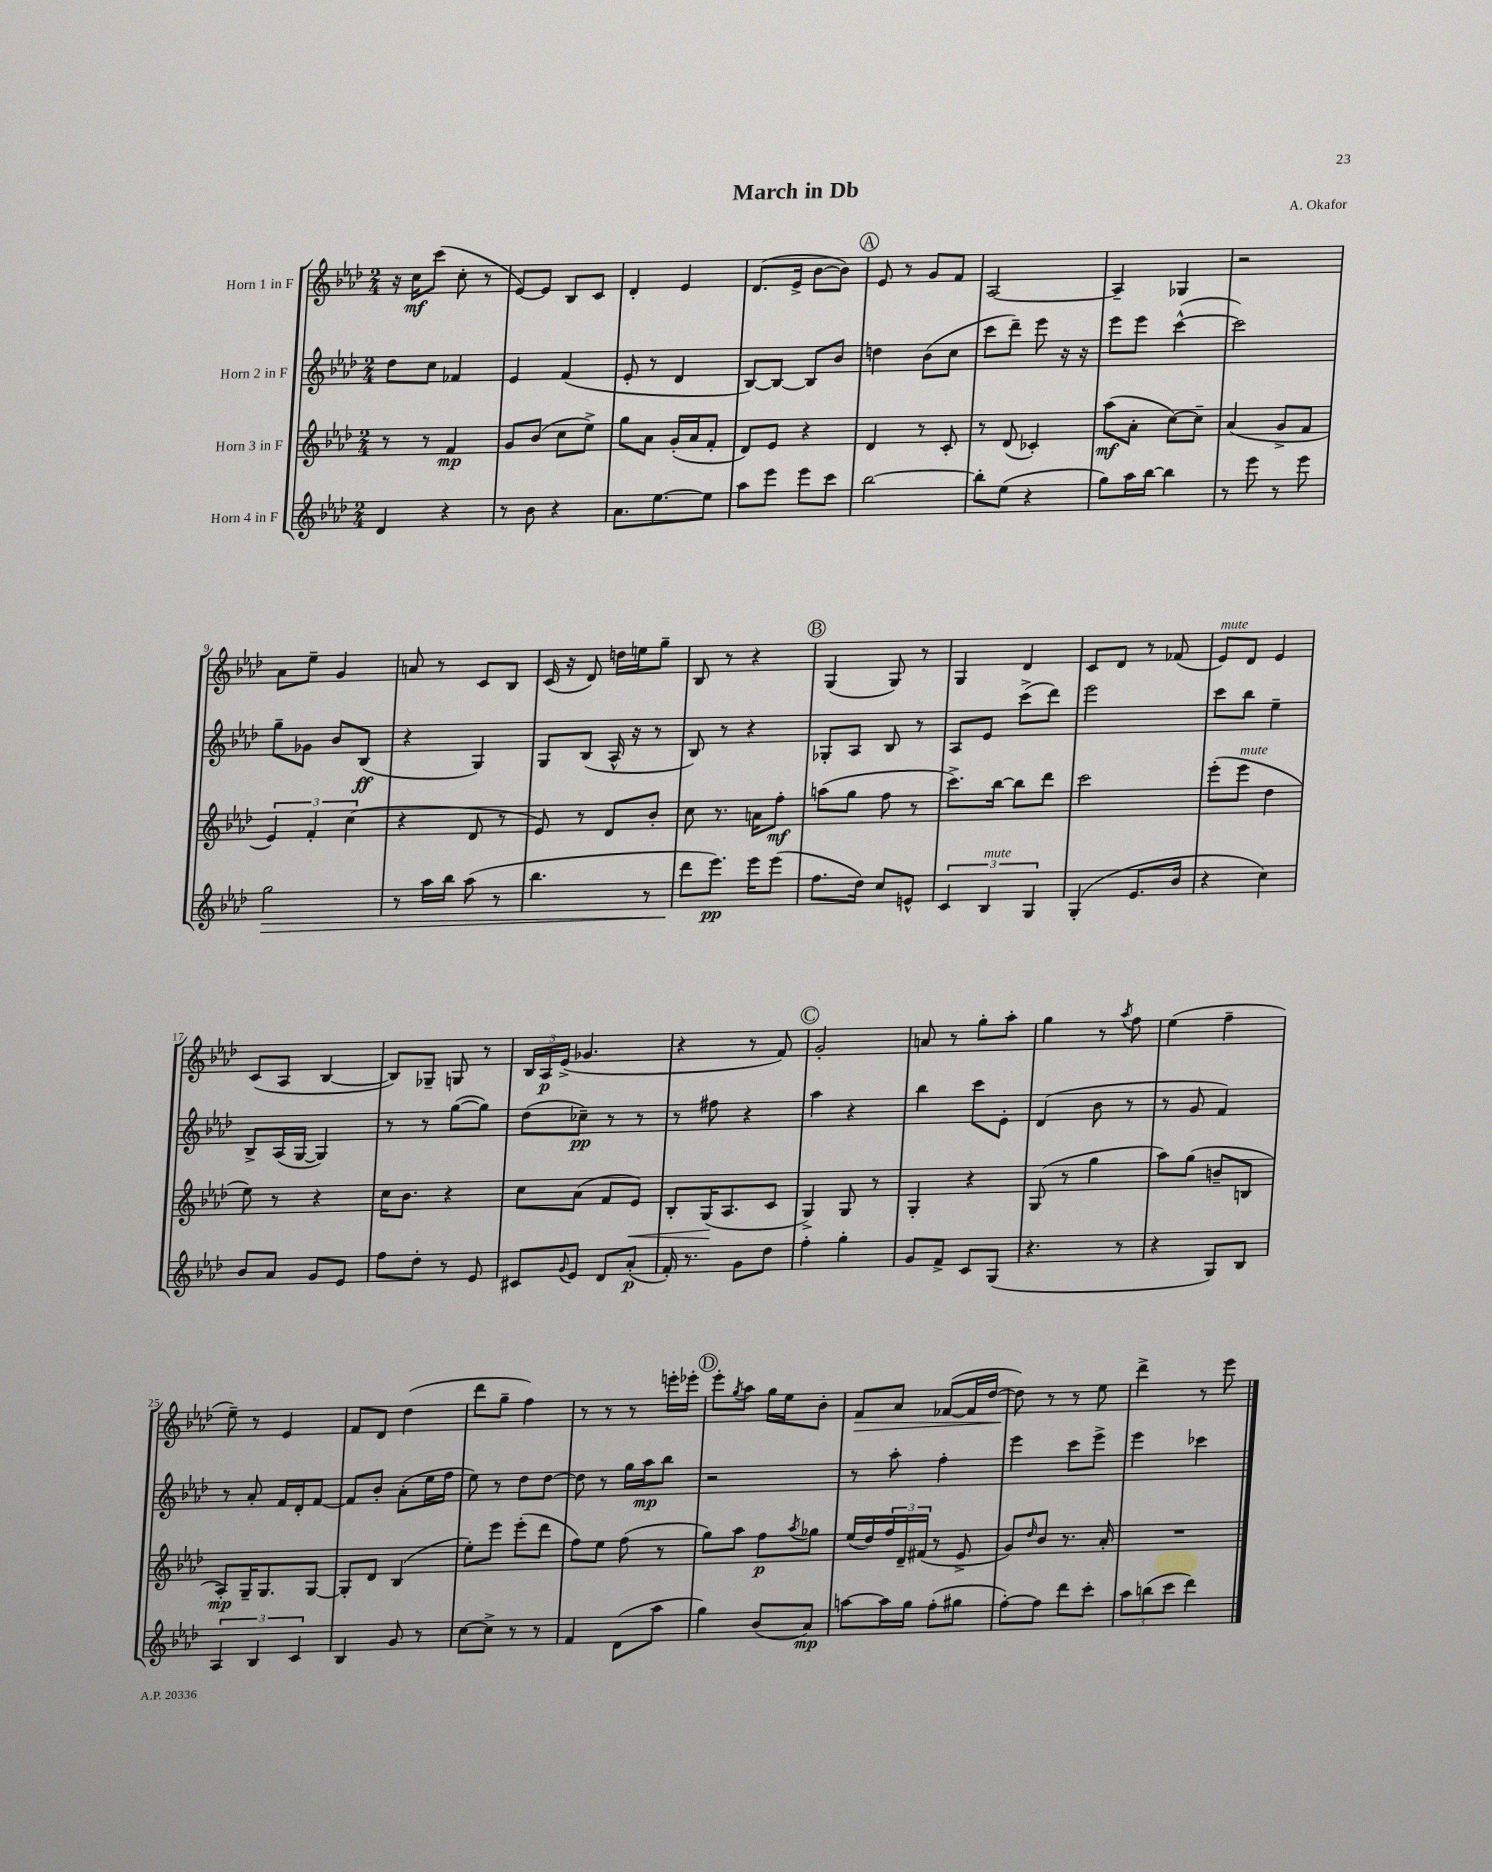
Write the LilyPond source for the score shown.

\header { title = "March in Db" composer = "A. Okafor" }
<<
\new StaffGroup <<
\new Staff = "s0" \with { instrumentName = "Horn 1 in F" } {
    \clef treble \key aes \major \numericTimeSignature \time 2/4
    r16 c''16\mf c'''8( c''8-. r8 |
    ees'8~) ees'8 bes8 c'8 |
    des'4-. ees'4 |
    des'8.( ees'16-> bes'8~ bes'8) |
    \mark \markup { \circle "A" } ees'8 r8 g'8 f'8 |
    aes2~ |
    aes4-- ges4 |
    r2 |
    aes'8 ees''8-- g'4 |
    a'8 r8 c'8 bes8 |
    c'16( r16 des'8) d''16 e''16 g''8-- |
    bes8 r8 r4 |
    \mark \markup { \circle "B" } g4( g8) r8 |
    g4 des'4 |
    c'8 des'8 r8 fes'8( |
    ees'8^\markup { \italic "mute" }) des'8 ees'4 |
    c'8( aes8 bes4~ |
    bes8) ges8-- g8 r8 |
    \tuplet 3/2 { bes16 aes16\p ees'16->( } ges'4. |
    r4 r8 f'8) |
    \mark \markup { \circle "C" } g'2-. |
    a'8 r8 g''8-. aes''8-. |
    g''4 r8 \acciaccatura { aes''8 } f''8 |
    ees''4( f''4-- |
    ees''8--) r8 ees'4 |
    f'8 des'8 des''4( |
    des'''8 g''8-- f''4) |
    r8 r8 r8 e'''16-. ees'''16-. |
    \mark \markup { \circle "D" } ees'''8-. \acciaccatura { g''8 } aes''8 g''16 ees''16 bes'8-. |
    f'8\> aes'8 fes'8~( fes'16 des''16~ |
    des''8\!) r8 r8 ees''8 |
    des'''4-> r8 ees'''8 \bar "|." |
}
\new Staff = "s1" \with { instrumentName = "Horn 2 in F" } {
    \clef treble \key aes \major \numericTimeSignature \time 2/4
    des''8 c''8 fes'4 |
    ees'4 f'4( |
    ees'8-. r8 des'4 |
    bes8~) bes8~ bes8 bes'8 |
    \mark \markup { \circle "A" } d''4 bes'8( c''8 |
    c'''8 des'''8--) ees'''8 r16 r16 |
    ees'''8 ees'''8 c'''4~-^( |
    c'''2) |
    g''8-- ges'8 bes'8 bes8\ff( |
    r4 g4) |
    g8 bes8( aes16-^ r16 r8 |
    bes8) r8 r4 |
    \mark \markup { \circle "B" } ges8-. aes8 bes8 r8 |
    aes8 ees'8 c'''8->( des'''8) |
    ees'''2 |
    c'''8 bes''8 ees''4-- |
    bes8-> aes16( g16~ g4) |
    r8 r8 g''8~( g''8) |
    des''8( ces''8--\pp) r8 r8 |
    r8 fis''8 r4 |
    \mark \markup { \circle "C" } aes''4 r4 |
    bes''4 c'''8 ees'8-. |
    des'4( bes'8 r8 |
    r8 g'8 f'4) |
    r8 aes'8-. f'16 des'16-. f'8~ |
    f'8 bes'8-. aes'8-.( ees''16 f''16 |
    ees''8) r8 des''8 des''8~ |
    des''8 r8 g''16 aes''16\mp bes''8 |
    \mark \markup { \circle "D" } r2 |
    r8 aes''8-. f''4-. |
    ees'''4 c'''8 ees'''8-> |
    ees'''4 ces'''4 \bar "|." |
}
\new Staff = "s2" \with { instrumentName = "Horn 3 in F" } {
    \clef treble \key aes \major \numericTimeSignature \time 2/4
    r8 r8 f'4\mp |
    g'8 bes'8( c''8 ees''8->) |
    g''8 aes'8 g'16-.( aes'16 f'8-. |
    des'8) ees'8 r4 |
    \mark \markup { \circle "A" } des'4 r8 c'8-. |
    r8 des'8( ces'4-.) |
    aes''8\mf( aes'8-. c''8~) c''8-- |
    aes'4( g'8-> f'8 |
    \tuplet 3/2 { ees'4) f'4-. c''4( } |
    r4 des'8 r8 |
    ees'8) r8 des'8 bes'8-. |
    c''8 r8. a'16 f''8-.\mf |
    \mark \markup { \circle "B" } a''8( g''8 f''8 r8 |
    c'''8.->) bes''16~ bes''8 des'''8 |
    c'''2 |
    ees'''8-.( ees'''8^\markup { \italic "mute" } des''4 |
    ees''8) r8 r4 |
    c''16 bes'8. r4 |
    c''8 aes'8( f'8 ees'8\<) |
    bes8-. g16\!( aes8. c'8 |
    \mark \markup { \circle "C" } g4->) g8 r8 |
    g4-. r4 |
    g8( r8 g''4 |
    aes''8) g''8( b'8-- b8 |
    aes8-.\mp) g16-- g8. g8~ |
    g8-. des'8 bes4( |
    ees''8-.) ees'''8 ees'''8-.( des'''8 |
    f''8) ees''8 f''8( r8 |
    \mark \markup { \circle "D" } g''8) aes''8 f''8\p \acciaccatura { aes''8 } ges''8 |
    ees''16( des''16) \tuplet 3/2 { f''16 des'16-- fis'16( } r8 ees'8-> |
    g'8) \grace { des''16 } bes'8 r8. aes'16-. |
    R2 \bar "|." |
}
\new Staff = "s3" \with { instrumentName = "Horn 4 in F" } {
    \clef treble \key aes \major \numericTimeSignature \time 2/4
    des'4 r4 |
    r8 bes'8 r4 |
    aes'8. ees''8.~ ees''8 |
    aes''8 ees'''8 ees'''8 c'''8 |
    \mark \markup { \circle "A" } bes''2~ |
    bes''8-. ees''8( r4 |
    g''8) aes''16 bes''16~ bes''4 |
    r8 ees'''8 r8 ees'''8 |
    g''2\> |
    r8 aes''16 bes''16 aes''8( r8 |
    bes''4. r8 |
    des'''8\! ees'''8.\pp) ees'''16 ees'''8( |
    \mark \markup { \circle "B" } f''8. des''16) c''8 e'8-^ |
    \tuplet 3/2 { c'4 bes4^\markup { \italic "mute" } g4 } |
    g4-.( ees'8. bes'16 |
    r4 c''4) |
    bes'8 aes'8 g'8 ees'8 |
    f''8 des''8-. r8 ees'8 |
    cis'8 \appoggiatura { g'8 } ees'8 des'8 aes'8-.\p( |
    f'16-.) r8. g'8 des''8 |
    \mark \markup { \circle "C" } f''4-. g''4-. |
    g'8 f'8-> c'8 g8( |
    r4. r8 |
    r4 g8) bes8 |
    \tuplet 3/2 { aes4 bes4 c'4 } |
    bes4 g'8 r8 |
    c''8~ c''8-> r8 r8 |
    f'4 des'8( aes''8 |
    \mark \markup { \circle "D" } g''4) bes'8( aes'8\mp) |
    a''8~ a''16 g''16 f''8-.( gis''8 |
    f''8~-.) f''8 des'''8 c'''8-. |
    \tuplet 3/2 { aes''8 b''8( c'''8 } des'''4) \bar "|." |
}
>>
>>
